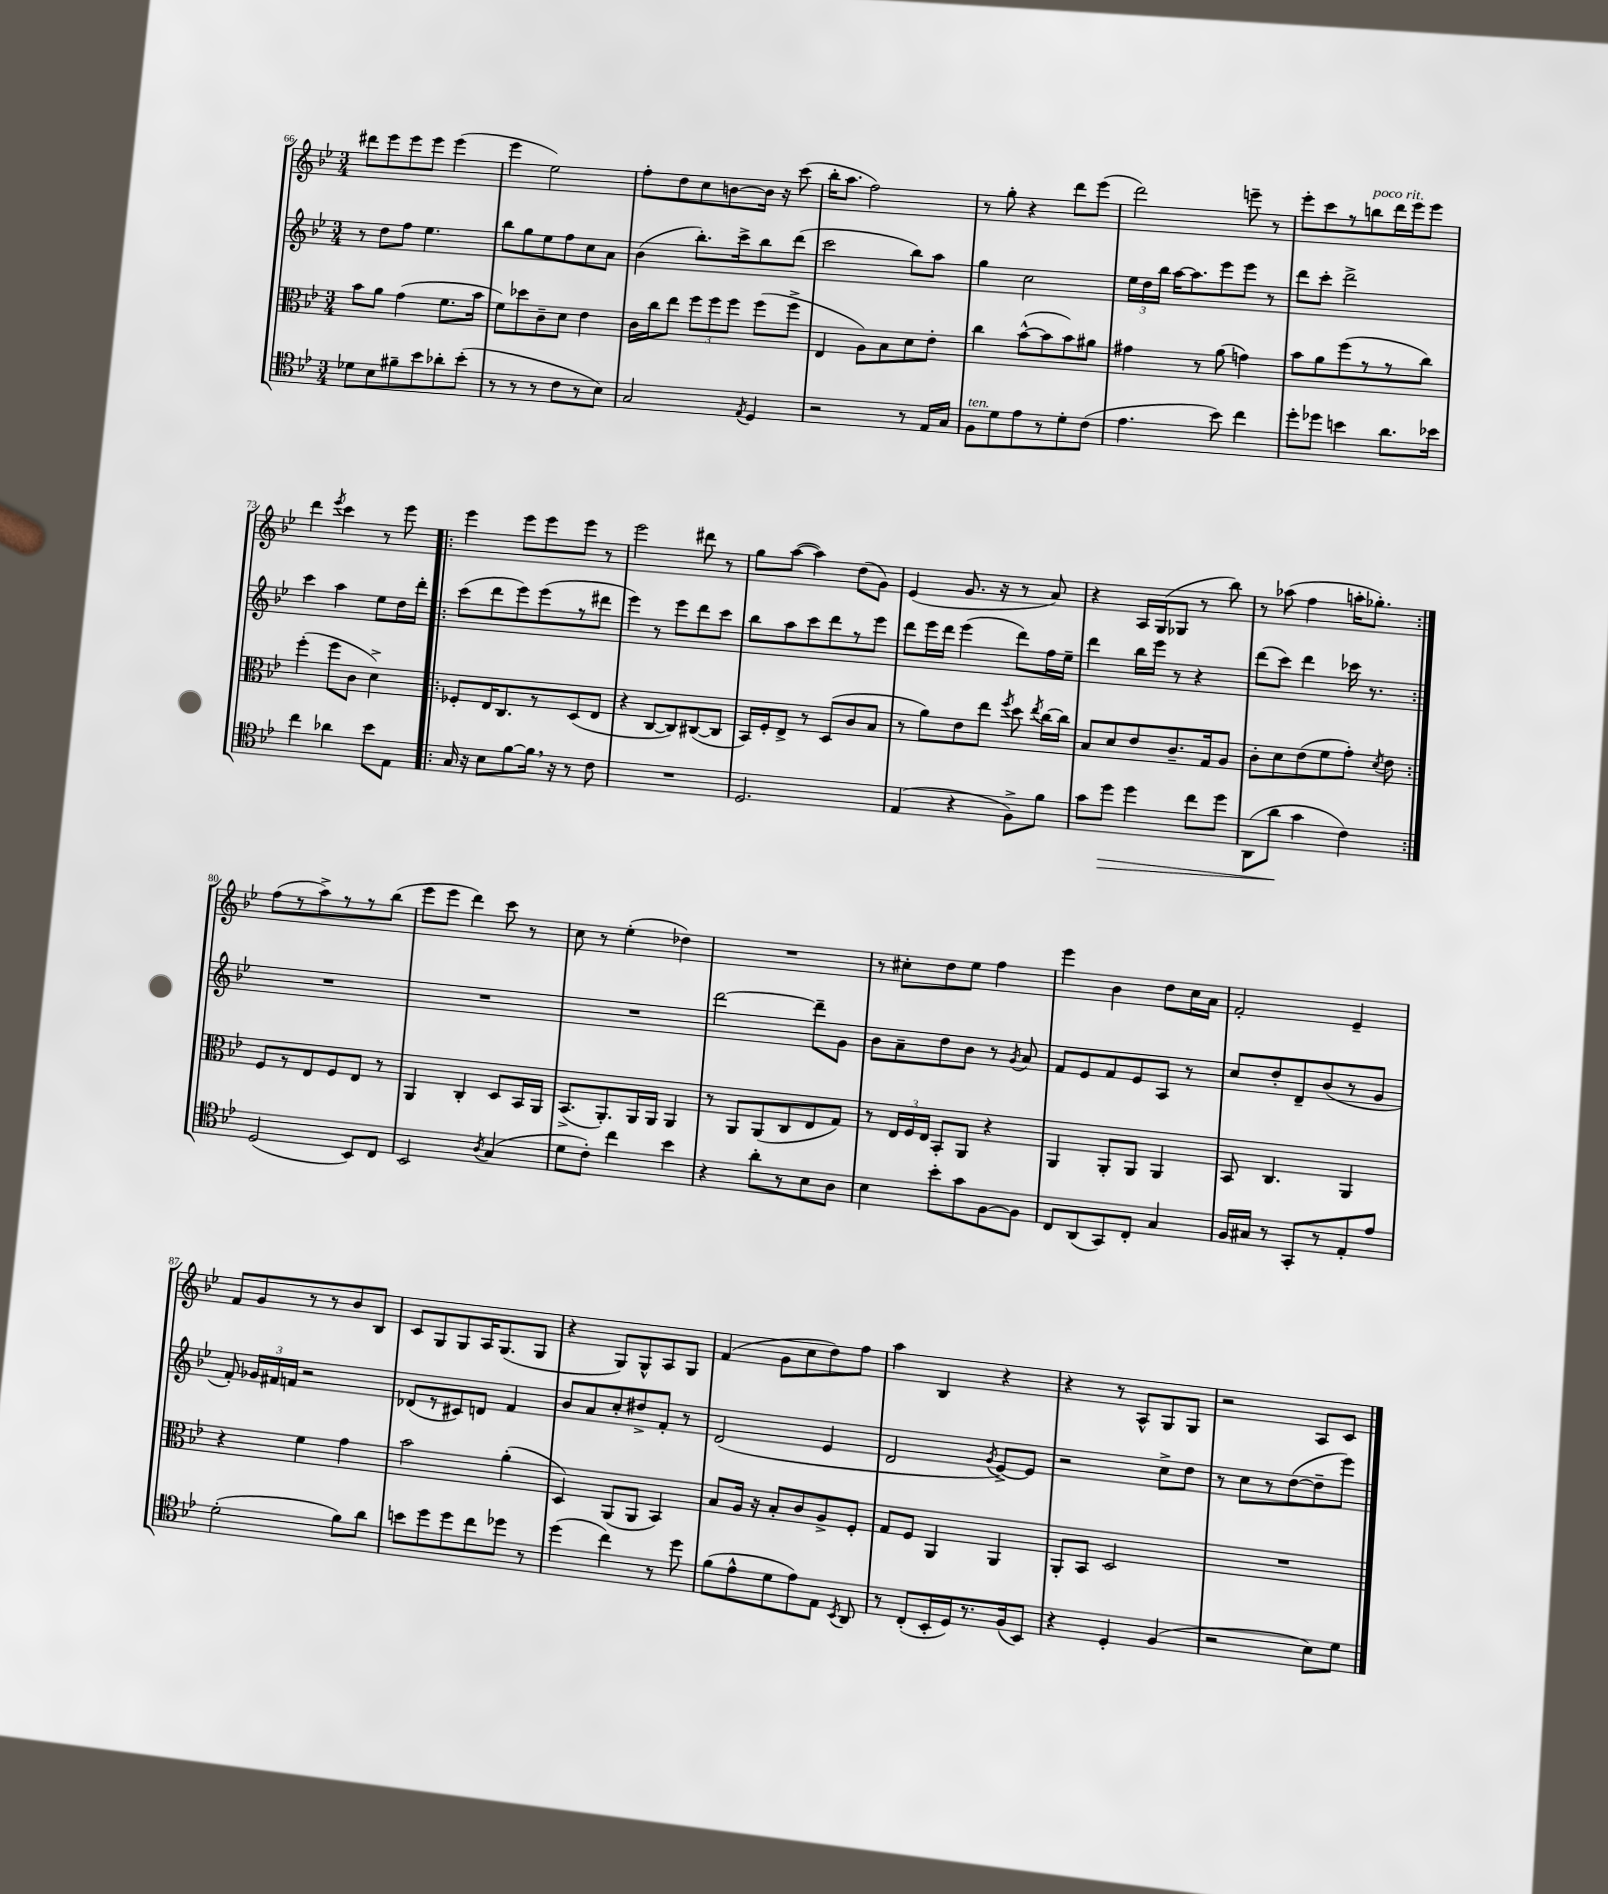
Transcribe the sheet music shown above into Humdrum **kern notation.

**kern	**dynam	**kern	**kern	**kern
*part4	*part4	*part3	*part2	*part1
*staff4	*staff4	*staff3	*staff2	*staff1
*clefC4	*	*clefC3	*clefG2	*clefG2
*k[b-e-]	*	*k[b-e-]	*k[b-e-]	*k[b-e-]
*M3/4	*	*M3/4	*M3/4	*M3/4
=66	=66	=66	=66	=66
8d-X\L	.	8b-\L	8r	8ddd#X\L
8B-\	.	8a\J	8dd\L	8eee-\
8f#X~\	.	(4g\	8ff\J	8eee-\
8b-\	.	.	4.ee-\	8eee-\J
8a-X'\	.	8.f\L	.	(4eee-\
(8b-'\J	.	.	.	.
.	.	16b-\Jk	.	.
=67	=67	=67	=67	=67
8r	.	8f\L)	8bb-\L	4eee-\
8r	.	8dd-X\	8gg\	.
8r	.	8c~\	8ee-\	2ee-\)
8c\L	.	8d\J	8ff\	.
8r	.	4e-\	8cc\	.
8B-\J)	.	.	8a\J	.
=68	=68	=68	=68	=68
2G/	.	16c\LL	(4b-\	8ff'\L
.	.	16cc\J	.	.
.	.	8ee-\J	.	8dd\
.	.	12ff\L	8.bb-'\L)	8cc\
.	.	12ff\	.	.
.	.	.	.	[8bn\
.	.	12ff\J	.	.
.	.	.	16ccc^\k	.
8qE-/	.	.	.	.
4D/	.	(8ff\L	8bb-\	16b\Jk]
.	.	.	.	16r
.	.	8ff^\J	(8ddd\J	(8ccc\
=69	=69	=69	=69	=69
2r	.	4E-/	2ccc\	16bb-'\KL
.	.	.	.	8.aa\J
.	.	8A\L)	.	2ff\)
.	.	8B-\	.	.
8r	.	8d\	8bb-\L)	.
16E-/LL	.	8e-'\J	8aa\J	.
16G/JJ	.	.	.	.
=70	=70	=70	=70	=70
!LO:TX:a:i:t=ten.	!	!	!	!
8F\L	.	4cc\	4gg\	8r
8d\	.	.	.	8gg'\
8e-\	.	([8b-^^\L	2cc\	4r
8r	.	8b-\]	.	.
8d'\	.	8b-\)	.	8ddd\L
(8c\J	.	8a#X\J	.	(8eee-\J
=71	=71	=71	=71	=71
4.e-\	.	4g#X\	24ee-\LL	2ddd\)
.	.	.	24dd\	.
.	.	.	24bb-\JJ	.
.	.	.	[16aa\KL	.
.	.	.	8.aa\]	.
.	.	8r	.	.
8b-\)	.	(8a\	8eee-\	.
4cc\	.	4gn\)	8eee-\J	8eeen~\
.	.	.	8r	8r
=72	=72	=72	=72	=72
8dd'\L	.	8b-\L	8ddd\L	8eee-'\L
8dd-X\J	.	8a\	8ccc'\J	8ccc\
4bn\	.	(8ff\	2ddd^\	8r
!	!	!	!	!LO:TX:a:i:t=poco rit.
.	.	8r	.	8bbn\
8.a\L	.	8r	.	16ddd\L
.	.	.	.	16eee-\J
.	.	8cc\J)	.	8eee-\J
16b-X\Jk	.	.	.	.
!!LO:LB:g=z
=73	=73	=73	=73	=73
4cc\	.	(4ff'\	4ccc\	4ddd\
.	.	.	.	8qeee-/
4a-X\	.	8ff\L	4aa\	4ccc\
.	.	8c\J	.	.
8b-\L	.	4d^\)	8ee-\L	8r
8E-\J	.	.	16dd\L	8eee-\
.	.	.	16ddd'\JJ	.
=74!|:	=74!|:	=74!|:	=74!|:	=74!|:
16G/	.	8F-X'/L	(8ccc\L	4eee-\
16r	.	.	.	.
8B-\L	.	16E-/K	8ddd\	.
.	.	8.C/	.	.
[8f\	.	.	8eee-\)	8eee-\L
16f,\Jk]	.	8r	(8eee-\	8eee-\
16r	.	.	.	.
8r	.	(8D/	8r	8eee-\J
8c\	.	8E-/J	8ddd#X\J	8r
=75	=75	=75	=75	=75
2.r	.	4r	4eee-\)	2eee-\
.	.	[8C/L	8r	.
.	.	8C/])	8eee-\L	.
.	.	([8C#X/	8ddd\	8ddd#X\
.	.	8C#/J]	8ccc\J	8r
=76	=76	=76	=76	=76
2.D/	.	16BB-/LL)	8bb-\L	8gg\L
.	.	16F'/J	.	.
.	.	8E-^/J	8aa\	([8aa\J
.	.	8r	8ccc\	4aa\])
.	.	(8D/L	8ddd\	.
.	.	8c/	8r	(8dd\L
.	.	8B-/J	8eee-\J	8g\J)
=77	=77	=77	=77	=77
(4E-/	.	8r	8ddd\L	(4e-/
.	.	8a\L)	16eee-\L	.
.	.	.	16ddd\JJ	.
4r	.	8e-\	(4eee-\	8.g/
.	.	8ee-\J	.	.
.	.	.	.	16r
.	.	8qff/	.	.
8F^\L)	.	8dd\	8ddd\L)	8r
.	.	8qee-/	.	.
8f\J	.	[16cc\LL	16ff\L	8a/)
.	.	16cc\JJ]	16ee-~\JJ	.
=78	=78	=78	=78	=78
8g\L	.	8B-/L	4ddd\	4r
!	!LO:HP:b	!	!	!
8dd\J	>	8d/	.	.
4dd\	.	8e-/	16bb-\LL	16A/LL
.	.	.	16eee-\JJ	(16G/J
.	.	8.c~/	8r	8G-X/J
8cc\L	.	.	4r	8r
.	.	16G/k	.	.
8dd\J	.	8A/J	.	8bb-\)
=79	=79	=79	=79	=79
(8AA\L	.	8c'\L	(8ddd\L	8r
8a\J	.	8d\	8ccc\J)	(8aa-X\
4g\	]	(8e-\	4ddd\	4ff\
.	.	8f\	.	.
4c\)	.	8g'\J)	16ccc-X\	16aan'\KL
.	.	.	8.r	8.gg-X'\J)
.	.	8qd/	.	.
.	.	8e-\	.	.
!!LO:LB:g=z
=80:|!	=80:|!	=80:|!	=80:|!	=80:|!
(2D/	.	8F/L	2.r	(8ff\L
.	.	8r	.	8r
.	.	8E-/	.	8aa^\)
.	.	8F/	.	8r
8BB-/L)	.	8E-/J	.	8r
8C/J	.	8r	.	(8bb-\J
=81	=81	=81	=81	=81
2BB-/	.	4AA/	2.r	8eee-\L
.	.	.	.	8eee-\J
.	.	4C'/	.	4ddd\)
8qA/	.	.	.	.
(4G/	.	8D/L	.	8ccc\
.	.	16BB-/L	.	8r
.	.	16AA/JJ	.	.
=82	=82	=82	=82	=82
8d\L	.	(8.BB-^/L	2.r	8cc\
8c'\J)	.	.	.	8r
.	.	8.AA'/)	.	.
4cc\	.	.	.	(4ee-'\
.	.	16AA/L	.	.
.	.	16AA/JJ	.	.
4b-\	.	4AA/	.	4dd-X\)
=83	=83	=83	=83	=83
4r	.	8r	[2ddd\	2.r
.	.	8AA/L	.	.
8a'\L	.	(8AA/	.	.
8r	.	8C/	.	.
8B-\	.	8E-/	8ddd~\L]	.
8A\J	.	8G/J)	8g\J	.
=84	=84	=84	=84	=84
4B-\	.	8r	8b-\L	8r
.	.	24E-/LL	8a~\	8cc#X'\L
.	.	24F/	.	.
.	.	24E-/JJ	.	.
8b-'\L	.	8BB-'/L	8dd\	8dd\
8g\	.	8AA/J	8b-\J	8ee-\J
[8F\	.	4r	8r	4ff\
.	.	.	8qg/	.
8F\J]	.	.	8a/	.
=85	=85	=85	=85	=85
8C/L	.	4AA/	8f/L	4eee-\
(8AA/	.	.	8e-/	.
8GG/)	.	8AA'/L	8f/	4b-\
8C'/J	.	8AA/J	8e-/	.
4G/	.	4AA/	8A/J	8dd\L
.	.	.	8r	16cc\L
.	.	.	.	16a\JJ
=86	=86	=86	=86	=86
16F/LL	.	8BB-/	8cc/L	2f'/
16G#X/JJ	.	.	.	.
8r	.	4.C/	8dd'/	.
8GG'/L	.	.	8d~/	.
8r	.	.	(8b-/	.
8E-'/	.	4AA/	8r	4e-~/
8e-/J	.	.	8g/J	.
!!LO:LB:g=z
=87	=87	=87	=87	=87
(2d'\	.	4r	8f'/)	8f/L
.	.	.	24g-X/LL	8g/
.	.	.	24f#X/	.
.	.	.	24fn/JJ	.
.	.	4f\	2r	8r
.	.	.	.	8r
8f\L)	.	4g\	.	8b-/
8a\J	.	.	.	8B-/J
=88	=88	=88	=88	=88
8bn\L	.	2b-\	(8d-X/L	8c/L
8dd\	.	.	8r	8G/
8dd\	.	.	8c#X/)	8G/
8cc\	.	.	8dn/J	16A/K
.	.	.	.	(8.G/
8dd-X\J	.	(4a'\	4f/	.
8r	.	.	.	8G/J
=89	=89	=89	=89	=89
(4dd\	.	4D/)	8b-/L	4r
.	.	.	8a/	.
4cc\)	.	(8AA/L	8cc'/	8G/L)
.	.	8AA/J	8dd#X^/	8G^^/
8r	.	4BB-/)	8f'/J	8A/
8dd\	.	.	8r	8G/J
=90	=90	=90	=90	=90
(8f\L	.	8B-/L	(2d/	(4f/
8e-^^\	.	16A/Jk	.	.
.	.	16r	.	.
8d\	.	8B-'/L	.	8g\L
8e-\)	.	8c/	.	8cc\
8E-\J	.	8A^/	4e-/	8dd\)
8qBB-/	.	.	.	.
8AA/	.	8F'/J	.	8ff\J
=91	=91	=91	=91	=91
8r	.	8G/L	2d/	4aa\
(8C'/L	.	8F/J	.	.
16BB-'/L	.	4AA/	.	4B-/
16D/J)	.	.	.	.
8.r	.	.	.	.
.	.	.	8qg/	.
.	.	4AA/	[8e-^/L)	4r
(16F/k	.	.	.	.
8BB-/J)	.	.	8e-/J]	.
=92	=92	=92	=92	=92
4r	.	8AA'/L	2r	4r
.	.	8BB-/J	.	.
4D'/	.	2D/	.	8r
.	.	.	.	8A^^/L
(4F/	.	.	8cc^\L	8G/
.	.	.	8dd\J	8G/J
=93	=93	=93	=93	=93
2r	.	2.r	8r	2r
.	.	.	8cc\L	.
.	.	.	8r	.
.	.	.	([8dd\	.
8B-\L)	.	.	8dd~\]	8A/L
8d\J	.	.	8eee-\J)	8c/J
==	==	==	==	==
*-	*-	*-	*-	*-
